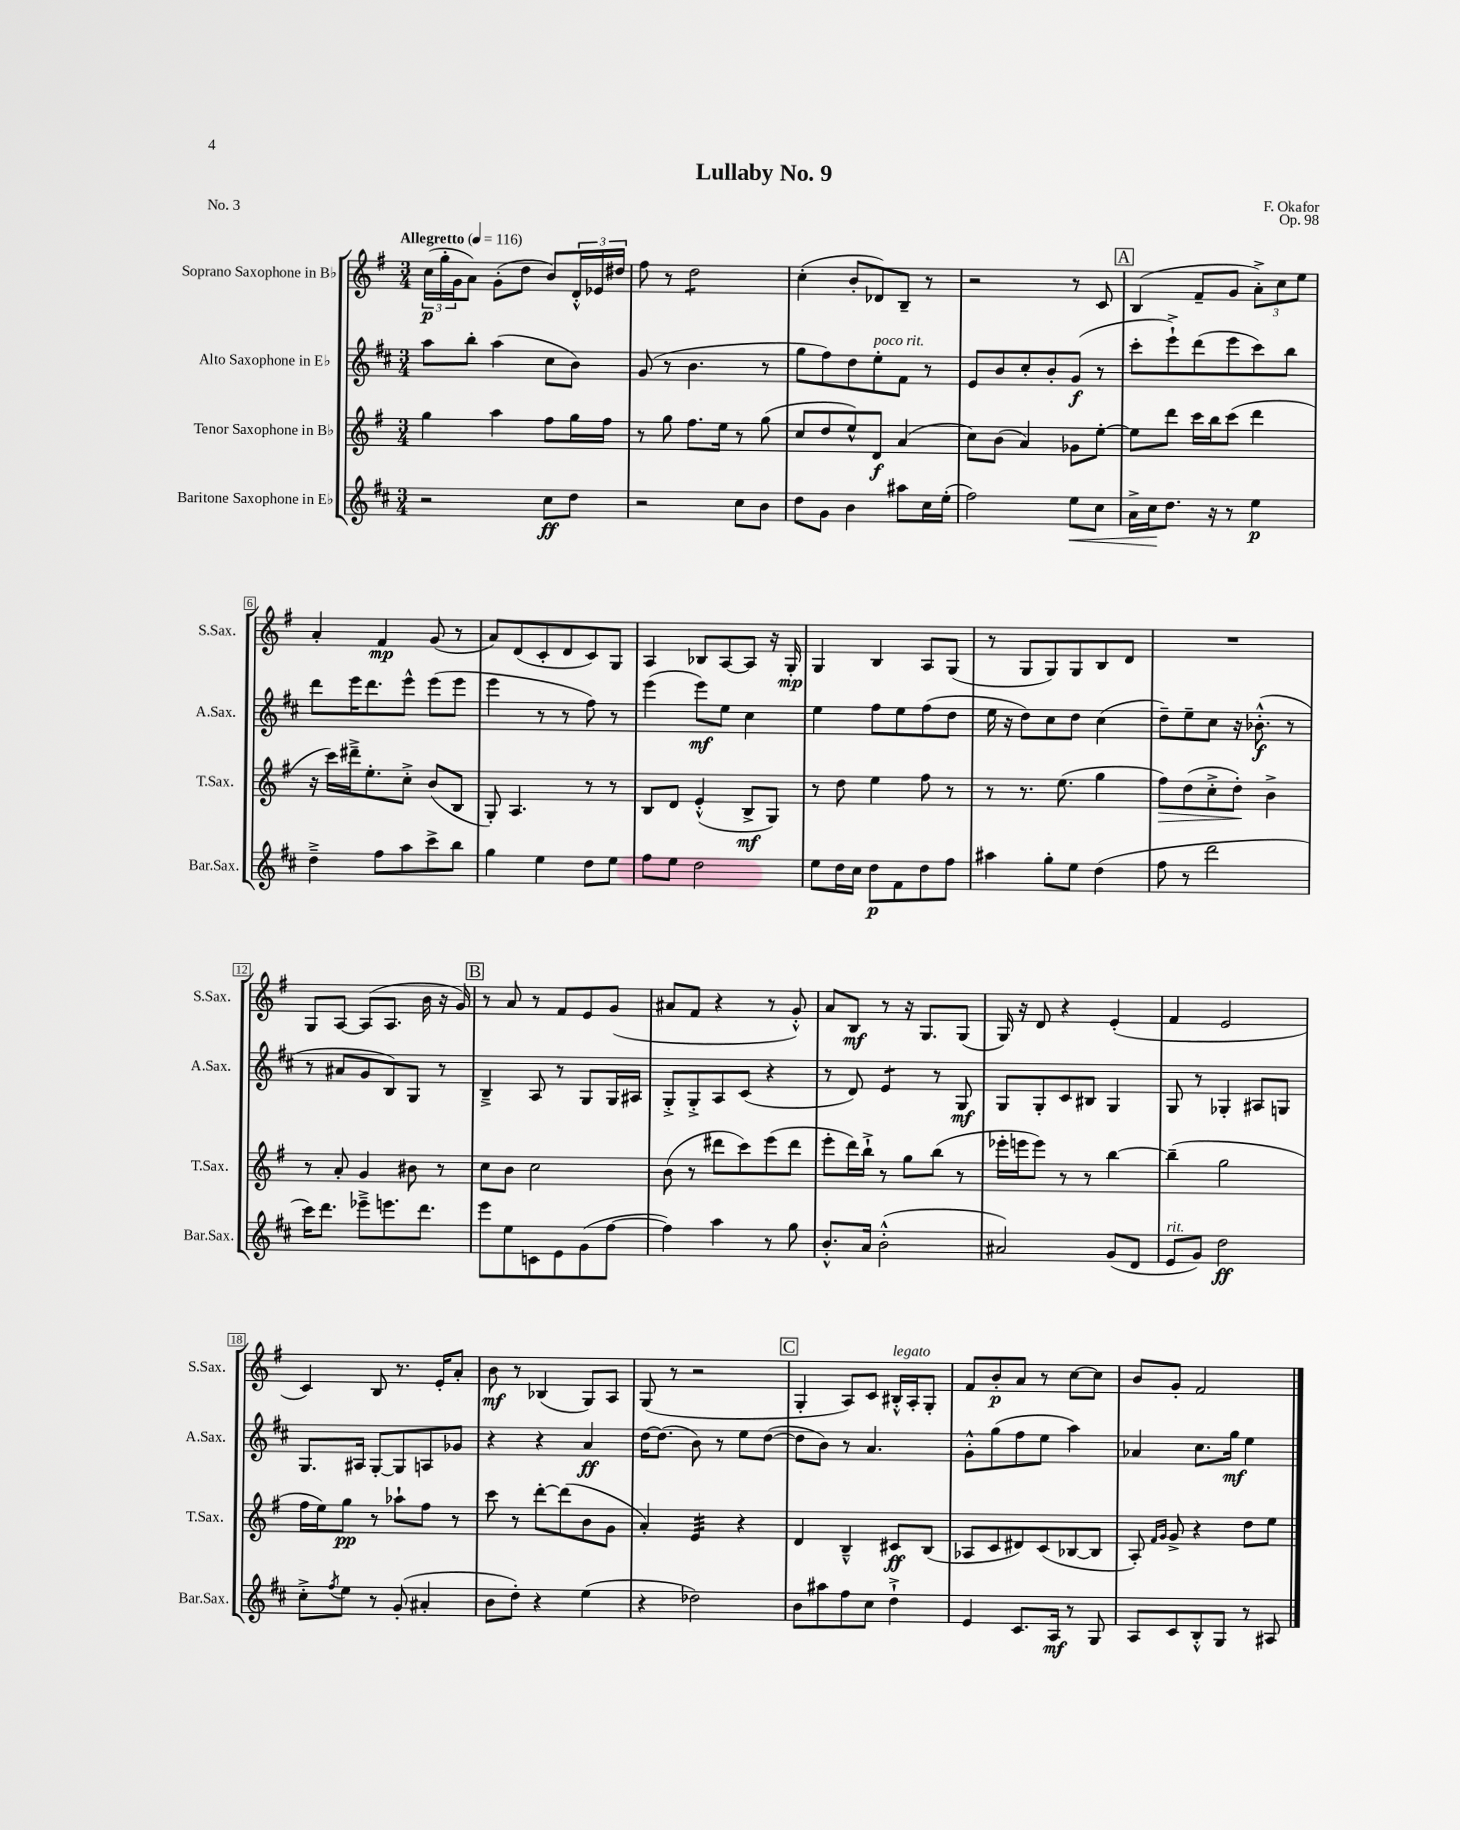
\header { title = "Lullaby No. 9" composer = "F. Okafor" opus = "Op. 98" piece = "No. 3" }
<<
\new StaffGroup <<
\new Staff = "s0" \with { instrumentName = "Soprano Saxophone in Bb" shortInstrumentName = "S.Sax." } {
    \clef treble \key g \major \numericTimeSignature \time 3/4 \tempo "Allegretto" 4 = 116
    \tuplet 3/2 { c''16\p( g''16-. g'16 } a'8) g'8-.( d''8 b'8) \tuplet 3/2 { d'16-.-^ ees'16 dis''16 } |
    fis''8 r8 d''2:8 |
    c''4-.( b'8-. des'8) b8-- r8 |
    r2 r8 c'8 |
    \mark \markup { \box "A" } b4( fis'8-- g'8 \tuplet 3/2 { a'8-.->) c''8 e''8 } |
    a'4-. fis'4\mp g'8( r8 |
    a'8) d'8( c'8-. d'8 c'8) g8 |
    a4 bes8 a8~ a8 r16 g16-.\mp |
    g4 b4 a8 g8( |
    r8 g8 g8) g8 b8 d'8 |
    R2. |
    g8 a8~ a8( a8. b'16 r16 g'16) |
    \mark \markup { \box "B" } r8 a'8 r8 fis'8 e'8 g'8( |
    ais'8 fis'8 r4 r8 g'8-.-^) |
    a'8 b8\mf r8 r16 g8. g8( |
    g16) r16 d'8 r4 e'4-.( |
    fis'4 e'2 |
    c'4) b8 r8. e'16-. a'8-. |
    b'8\mf r8 bes4( g8) a8 |
    g8( r8 r2 |
    \mark \markup { \box "C" } g4-. a8) c'8 bis16-.-^^\markup { \italic "legato" } a16-. g8-. |
    fis'8 b'8-.\p a'8 r8 c''8~ c''8 |
    b'8 g'8-. fis'2 \bar "|." |
}
\new Staff = "s1" \with { instrumentName = "Alto Saxophone in Eb" shortInstrumentName = "A.Sax." } {
    \clef treble \key d \major \numericTimeSignature \time 3/4
    a''8 b''8-. a''4( cis''8 b'8) |
    g'8( r8 b'4. r8 |
    g''8 fis''8) d''8 e''8-.^\markup { \italic "poco rit." } fis'8 r8 |
    e'8 b'8 cis''8-. b'8-. g'8\f( r8 |
    \mark \markup { \box "A" } cis'''8-. e'''8-!->) d'''8( e'''8 cis'''8) b''8 |
    d'''8 e'''16 d'''8. e'''8-^ e'''8( e'''8 |
    e'''4 r8 r8 fis''8) r8 |
    e'''4( e'''8\mf) e''8 cis''4 |
    e''4 fis''8 e''8 fis''8( d''8 |
    e''16 r16 d''8) cis''8 d''8 cis''4( |
    d''8--) e''8-- cis''8 r16 bes'8.-.-^\f( r8 |
    r8 ais'8 g'8 b8) g8 r8 |
    \mark \markup { \box "B" } b4---> a8 r8 g8 g16 ais16 |
    g8-.-> g8-.-> a8 cis'8( r4 |
    r8 d'8) e'4:8 r8 g8\mf |
    g8 g8-. cis'8 bis8 g4 |
    g8 r8 ges4-. ais8 g8 |
    g8. ais16 g8~-. g8 a8 ges'8 |
    r4 r4 a'4\ff |
    d''16~ d''8.( b'8) r8 e''8 d''8~( |
    \mark \markup { \box "C" } d''8 b'8) r8 a'4. |
    g'8-.-^ g''8( fis''8 e''8 a''4) |
    aes'4 cis''8. g''16\mf e''4 \bar "|." |
}
\new Staff = "s2" \with { instrumentName = "Tenor Saxophone in Bb" shortInstrumentName = "T.Sax." } {
    \clef treble \key g \major \numericTimeSignature \time 3/4
    g''4 a''4 fis''8 g''16 fis''16 |
    r8 g''8 fis''8. e''16 r8 g''8( |
    c''8 d''8 e''8-^) d'8\f a'4( |
    c''8) b'8( a'4) ges'8 e''8~-. |
    \mark \markup { \box "A" } e''8 d'''8 c'''16 b''16 c'''8( d'''4 |
    r16 c'''16) dis'''16---> e''8.-. c''8-.-> b'8( b8 |
    g8-.) a4. r8 r8 |
    b8 d'8 e'4-.-^( b8->\mf g8) |
    r8 d''8 e''4 fis''8 r8 |
    r8 r8. e''8.( g''4 |
    fis''8\>) d''8( c''8-.-> d''8-.\!) b'4-> |
    r8 a'8-. g'4 bis'8 r8 |
    \mark \markup { \box "B" } c''8 b'8 c''2 |
    b'8( r8 dis'''8 c'''8) e'''8( dis'''8 |
    e'''8-. d'''16) b''16-!-> r8 g''8 b''8( r8 |
    ees'''16-. e'''16 e'''8) r8 r8 b''4~ |
    b''4--( g''2 |
    fis''16 e''16) g''8\pp r8 aes''8-! fis''8 r8 |
    c'''8 r8 d'''8~-. d'''8( b'8 g'8 |
    a'4-.) e'4:32 r4 |
    \mark \markup { \box "C" } d'4 b4---^ cis'8\ff b8( |
    aes8 c'8 dis'8) c'8( bes8~ bes8 |
    a8-.) \grace { fis'16 g'16 } g'8-> r4 d''8 e''8 \bar "|." |
}
\new Staff = "s3" \with { instrumentName = "Baritone Saxophone in Eb" shortInstrumentName = "Bar.Sax." } {
    \clef treble \key d \major \numericTimeSignature \time 3/4
    r2 cis''8\ff d''8 |
    r2 cis''8 b'8 |
    d''8 g'8 b'4 ais''8 cis''16 e''16-.( |
    fis''2) e''8\< cis''8 |
    \mark \markup { \box "A" } a'16-> cis''16\! d''8. r16 r8 e''4\p |
    d''4---> fis''8 a''8 cis'''8-> b''8 |
    g''4 e''4 d''8 e''8 |
    fis''8 e''8 d''2 |
    e''8 d''16 cis''16 d''8\p fis'8 d''8 fis''8 |
    ais''4 g''8-. e''8 d''4( |
    fis''8 r8 d'''2 |
    cis'''16) d'''8. ees'''8---> e'''8. d'''8. |
    \mark \markup { \box "B" } e'''8 e''8 c'8 e'8 g'8( fis''8~ |
    fis''4) a''4 r8 g''8 |
    b'8.-.-^ a'16 b'2-.-^( |
    ais'2) g'8( d'8 |
    e'8^\markup { \italic "rit." } g'8) d''2\ff |
    cis''8-.-> \acciaccatura { fis''8 } e''8 r8 g'8-.( ais'4-. |
    b'8 d''8-.) r4 e''4( |
    r4 des''2) |
    \mark \markup { \box "C" } b'8 ais''8 fis''8 cis''8 d''4-!-> |
    e'4 cis'8. a16\mf r8 g8 |
    a8 cis'8 b8-.-^ g8 r8 ais8 \bar "|." |
}
>>
>>
\layout { \context { \Score \override BarNumber.stencil = #(make-stencil-boxer 0.1 0.3 ly:text-interface::print) } }
